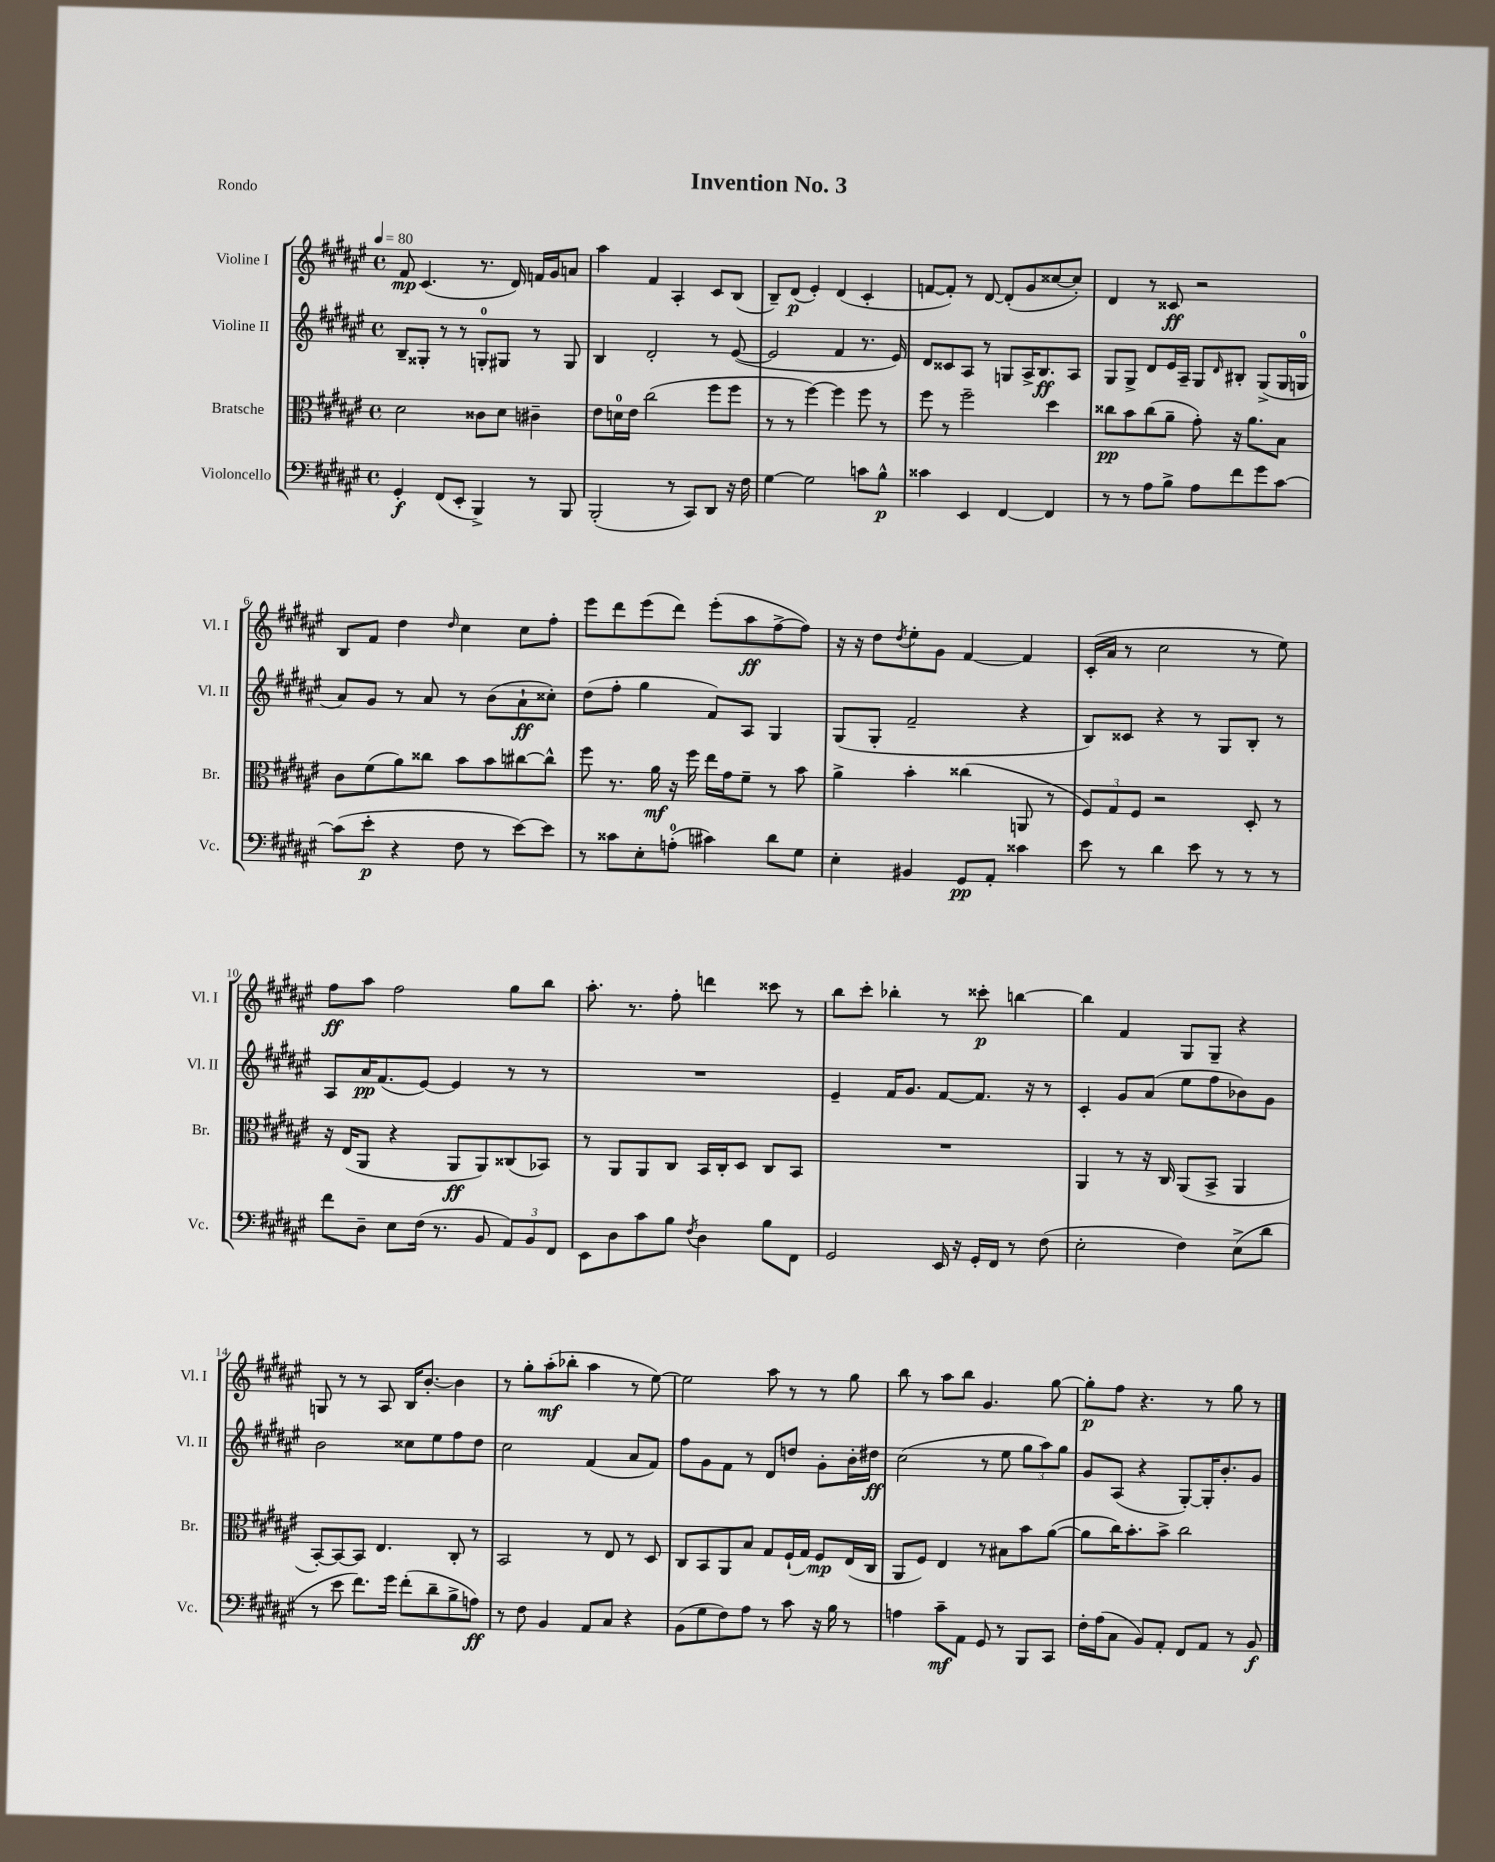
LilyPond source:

\header { title = "Invention No. 3" piece = "Rondo" }
<<
\new StaffGroup <<
\new Staff = "s0" \with { instrumentName = "Violine I" shortInstrumentName = "Vl. I" } {
    \clef treble \key fis \major \defaultTimeSignature \time 4/4 \tempo 4 = 80
    fis'8\mp cis'4.( r8. dis'16) f'16 gis'16 a'8 |
    ais''4 fis'4 ais4-. cis'8 b8( |
    b8--) dis'8\p( eis'4-.) dis'4( cis'4-. |
    f'8~ f'8-.) r8 dis'8~ dis'8-.( gis'8 cisis''8~ cisis''8-.) |
    dis'4 r8 cisis'8\ff r2 |
    b8 fis'8 dis''4 \grace { dis''16 } cis''4 cis''8 fis''8-. |
    eis'''8 dis'''8 eis'''8( dis'''8) eis'''8-.( ais''8\ff fis''8~-> fis''8) |
    r16 r16 dis''8 \acciaccatura { dis''8 } eis''8-. gis'8 fis'4~ fis'4 |
    cis'16-.( ais'16 r8 cis''2 r8 eis''8) |
    fis''8\ff ais''8 fis''2 gis''8 b''8 |
    ais''8.-. r8. fis''8-. d'''4 cisis'''8 r8 |
    b''8 cis'''8-. bes''4-. r8 cisis'''8-.\p b''4~ |
    b''4 fis'4 gis8 gis8-- r4 |
    g8 r8 r8 ais8 b16 b'8.~-. b'4 |
    r8 gis''8-. ais''8-.\mf( bes''8-. ais''4 r8 eis''8~) |
    eis''2 ais''8 r8 r8 gis''8 |
    b''8 r8 ais''8 b''8 gis'4. gis''8~ |
    gis''8-.\p fis''8 r4. r8 gis''8 r8 \bar "|." |
}
\new Staff = "s1" \with { instrumentName = "Violine II" shortInstrumentName = "Vl. II" } {
    \clef treble \key fis \major \defaultTimeSignature \time 4/4
    b8-- gisis8-. r8 r8 g8-0-. gis8 r8 gis8 |
    b4 dis'2-. r8 eis'8~( |
    eis'2 fis'4 r8. eis'16) |
    dis'8 cisis'8 ais8 r8 g8 ais16-> b8.\ff ais8 |
    gis8 gis8-> dis'8 eis'16 ais16-- gis8 \grace { dis'16 } bis8-. gis8->( gis16 g16-0 |
    ais'8) gis'8 r8 ais'8 r8 b'8( ais'8-!\ff cisis''8-.) |
    dis''8( fis''8-. gis''4 fis'8) ais8 gis4 |
    gis8( gis8-. fis'2-- r4 |
    b8) cisis'8 r4 r8 gis8 b8-. r8 |
    ais8 ais'16\pp fis'8.( eis'8~) eis'4 r8 r8 |
    R1 |
    eis'4-- fis'16 gis'8. fis'8~ fis'8. r16 r8 |
    cis'4-. gis'8 ais'8( eis''8 fis''8 bes'8) gis'8 |
    b'2 cisis''8 eis''8 fis''8 dis''8 |
    cis''2 fis'4( ais'8 fis'8) |
    fis''8 gis'8 fis'8 r8 dis'8 d''8 gis'8-. b'16-. dis''16\ff |
    cis''2( r8 eis''8 \tuplet 3/2 { gis''8 ais''8) gis''8 } |
    gis'8 ais8( r4 gis8~-.) gis16-. b'8.-. gis'8 \bar "|." |
}
\new Staff = "s2" \with { instrumentName = "Bratsche" shortInstrumentName = "Br." } {
    \clef alto \key fis \major \defaultTimeSignature \time 4/4
    dis'2 cisis'8 dis'8 cis'4-- |
    eis'8 d'16-0 eis'16 cis''2( fis''8 fis''8 |
    r8 r8 fis''4~) fis''4 fis''8 r8 |
    fis''8 r8 fis''2-- dis''4 |
    cisis''8\pp b'8 cisis''8( ais'8-- gis'8-.) r16 ais'8. b8 |
    cis'8 fis'8( ais'8) cisis''8 b'8 b'8 cis''8~ cis''8-^ |
    fis''8 r8. ais'16\mf r16 fis''16 eis''16 gis'16 fis'8-- r8 b'8 |
    ais'4-> b'4-. cisis''4( a,8 r8 |
    \tuplet 3/2 { fis8) gis8 fis8 } r2 dis8-. r8 |
    r16 eis16( ais,8 r4 ais,8\ff ais,8) cisis8( bes,8) |
    r8 ais,8 ais,8 cis8 b,16 cis16-. dis8 cis8 b,8 |
    R1 |
    ais,4 r8 r16 cis16 ais,8( b,8-> ais,4 |
    b,8~-.) b,8~ b,8 eis4. cis8-. r8 |
    b,2 r8 eis8 r8 dis8 |
    cis8 b,8 ais,8 b8 gis8 fis16-!( gis16) fis8\mp eis16( cis16 |
    ais,8 fis8) eis4 r8 bis8 b'8 ais'8~( |
    ais'8 cis''16) b'8.-. b'8-> cis''2 \bar "|." |
}
\new Staff = "s3" \with { instrumentName = "Violoncello" shortInstrumentName = "Vc." } {
    \clef bass \key fis \major \defaultTimeSignature \time 4/4
    gis,4-.\f fis,8( eis,8-. b,,4->) r8 b,,8 |
    b,,2-.( r8 cis,8) dis,8 r16 fis16 |
    gis4~ gis2 c'8 b8-^\p |
    cisis'4 eis,4 fis,4~ fis,4 |
    r8 r8 ais8 b8-> ais8 fis'8 gis'8 cis'8~ |
    cis'8( eis'8-.\p r4 fis8 r8 eis'8~) eis'8 |
    r8 cisis'8 eis8-. a8-0-.( cis'4) dis'8 gis8 |
    eis4-. bis,4 gis,8\pp ais,8-. cisis'4 |
    eis'8 r8 dis'4 eis'8 r8 r8 r8 |
    fis'8 dis8-- eis8 fis16( r8. b,8 \tuplet 3/2 { ais,8) b,8 fis,8 } |
    eis,8 dis8 cis'8 b8 \acciaccatura { fis8 } dis4 b8 fis,8 |
    gis,2 eis,16 r16 gis,16-. fis,16 r8 fis8( |
    eis2-. fis4) eis8->( dis'8 |
    r8 eis'8 fis'8.) gis'16 fis'8-.( dis'8-- b8-> a8\ff) |
    r8 fis8 b,4 ais,8 cis8 r4 |
    b,8( gis8 fis8) ais8 r8 cis'8 r16 b16 r8 |
    a4 cis'8--\mf ais,8 gis,8 r8 b,,8 cis,8 |
    fis16-. ais16( cis8 b,8) ais,8-. fis,8 ais,8 r8 b,8\f \bar "|." |
}
>>
>>
